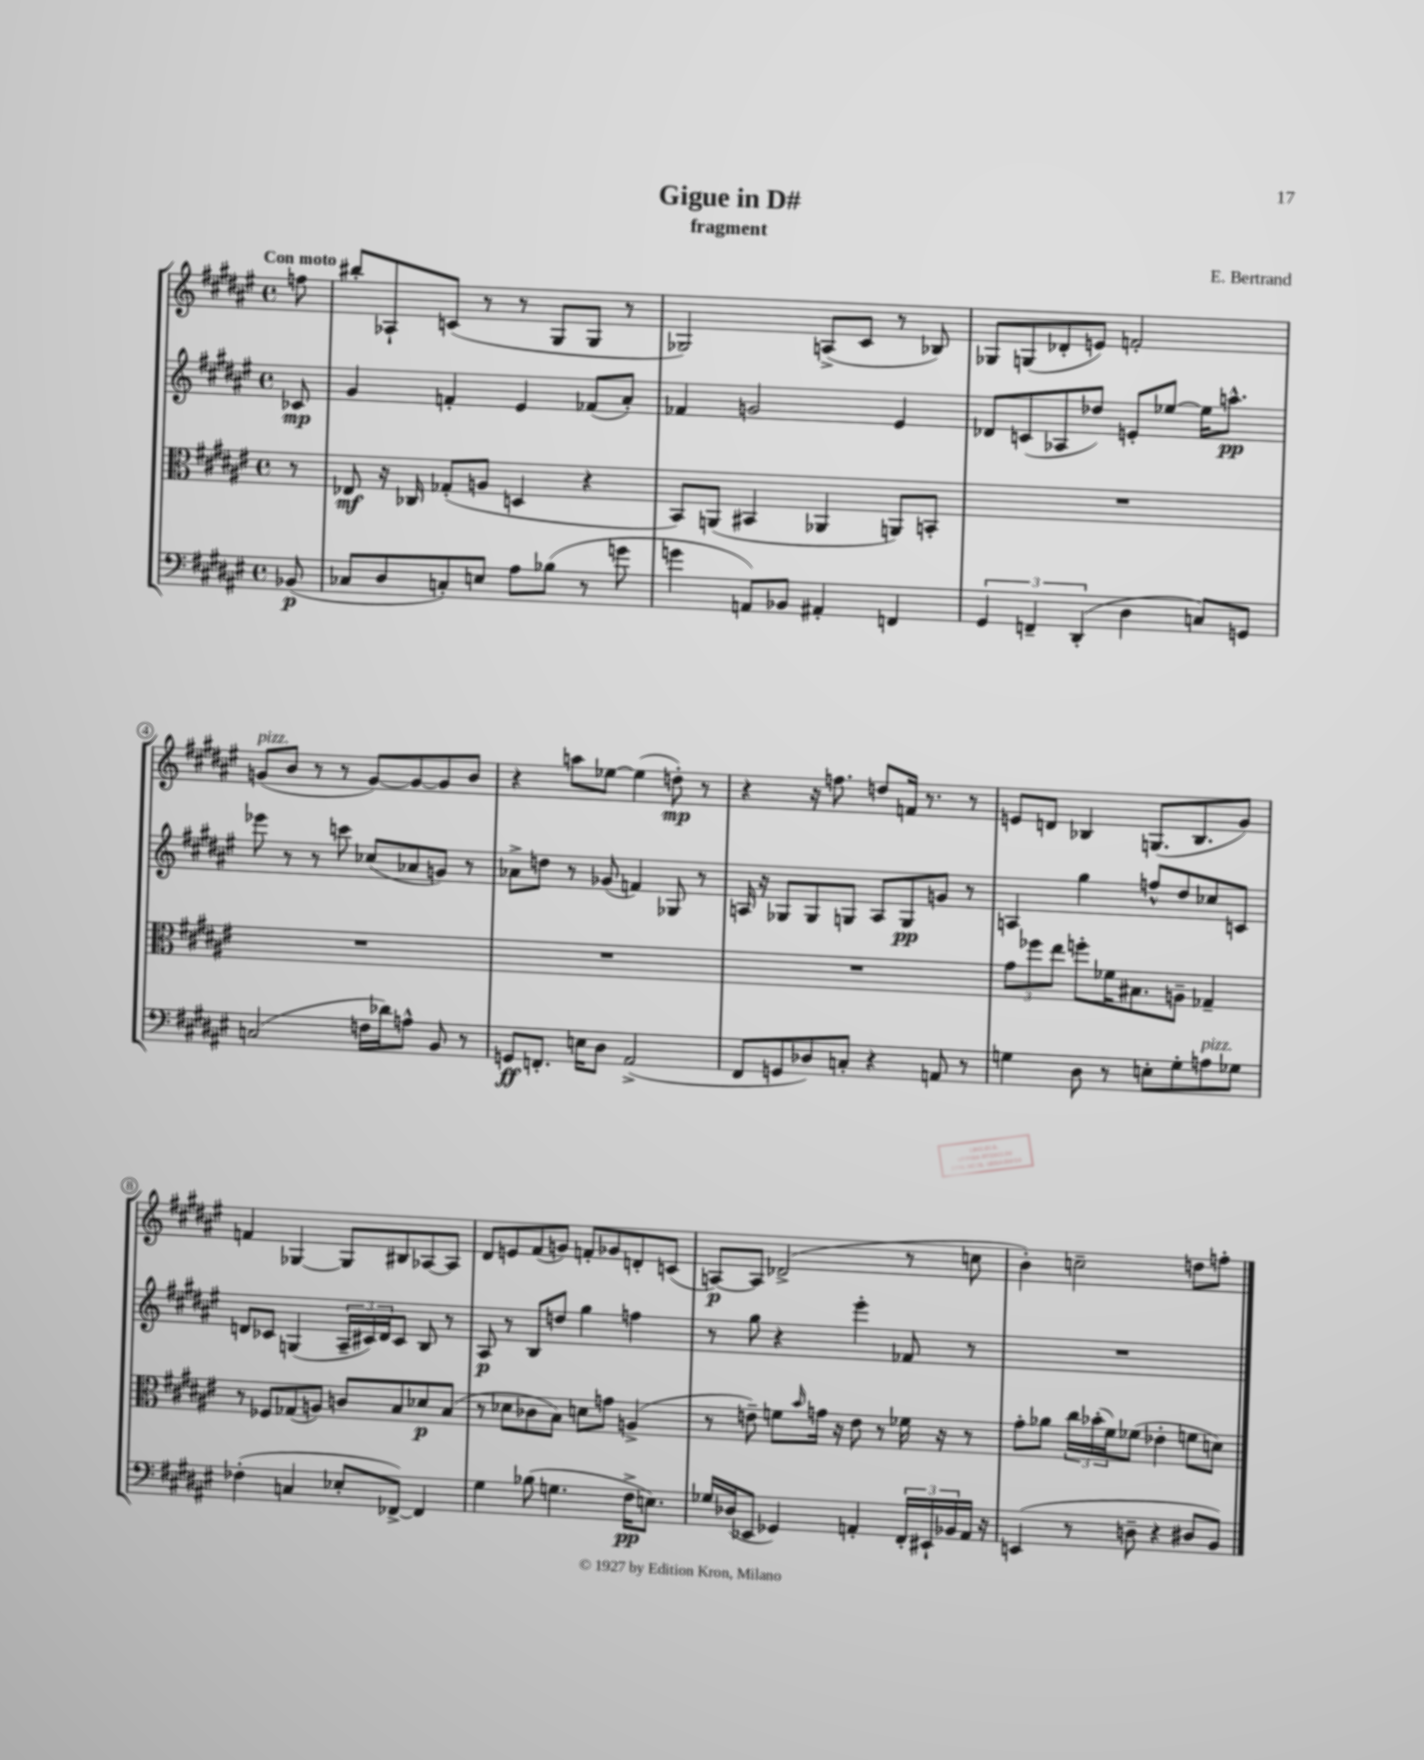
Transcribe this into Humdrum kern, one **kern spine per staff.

**kern	**dynam	**kern	**dynam	**kern	**dynam	**kern	**dynam
*part4	*part4	*part3	*part3	*part2	*part2	*part1	*part1
*staff4	*staff4	*staff3	*staff3	*staff2	*staff2	*staff1	*staff1
*clefF4	*	*clefC3	*	*clefG2	*	*clefG2	*
*k[f#c#g#d#a#e#]	*	*k[f#c#g#d#a#e#]	*	*k[f#c#g#d#a#e#]	*	*k[f#c#g#d#a#e#]	*
*M4/4	*	*M4/4	*	*M4/4	*	*M4/4	*
*met(c)	*	*met(c)	*	*met(c)	*	*met(c)	*
=	=	=	=	=	=	=	=
!	!	!	!	!	!	!LO:TX:a:B:t=Con moto	!
(8BB-X/	p	8r	.	8c-X/	mp	8ffn\	.
=1	=1	=1	=1	=1	=1	=1	=1
8C-X/L	.	8E-X/	mf	4g#/	.	8bb#X'/L	.
8D#/	.	16r	.	.	.	8A-X`/	.
.	.	16C-X/	.	.	.	.	.
8Cn'/)	.	(8G-X'/L	.	4fn'/	.	(8cn/J	.
8En/J	.	8An/J	.	.	.	8r	.
8A#\L	.	4Dn/	.	4e#/	.	8r	.
(8B-X\J	.	.	.	.	.	8G#/L	.
8r	.	4r	.	(8f-X/L	.	8G#/J	.
8gn\	.	.	.	8a#'/J)	.	8r	.
=2	=2	=2	=2	=2	=2	=2	=2
4gn\	.	8BB/L)	.	4f-X/	.	2G-X/)	.
.	.	(8AAn/J	.	.	.	.	.
8AAn/L)	.	4BB#X/	.	2gn/	.	.	.
8BB-X/J	.	.	.	.	.	.	.
4AA#X'/	.	4AA-X/	.	.	.	(8An^/L	.
.	.	.	.	.	.	8c#/J	.
4FFn/	.	8AAn/L)	.	4e#/	.	8r	.
.	.	8BBn'/J	.	.	.	8B-X/)	.
=3	=3	=3	=3	=3	=3	=3	=3
6GG#/	.	1r	.	8d-X/L	.	8G-X/L	.
.	.	.	.	(8cn/	.	(8Gn/	.
6FFn~/	.	.	.	.	.	.	.
.	.	.	.	8A-X/	.	8d-X'/	.
(6DD#'/	.	.	.	.	.	.	.
.	.	.	.	8dd-X/J)	.	8en/J)	.
4D#\	.	.	.	8en'/L	.	2fn'/	.
.	.	.	.	[8ee-X/J	.	.	.
8Cn/L)	.	.	.	16ee-\KL]	.	.	.
.	.	.	.	8.aan^^\J	pp	.	.
8GGn/J	.	.	.	.	.	.	.
!!LO:LB:g=z
=4	=4	=4	=4	=4	=4	=4	=4
!	!	!	!	!	!	!LO:TX:a:i:t=pizz.	!
(2Cn/	.	1r	.	8eee-X\	.	(8gn/L	.
.	.	.	.	8r	.	8b/J	.
.	.	.	.	8r	.	8r	.
.	.	.	.	8cccn\	.	8r	.
16Fn\LL	.	.	.	(8cc-X/L	.	[8g/L)	.
16d-X\J)	.	.	.	.	.	.	.
8An^^\J	.	.	.	8a-X/	.	8g/_	.
8BB/	.	.	.	8gn/J)	.	8g/]	.
8r	.	.	.	8r	.	8b/J	.
=5	=5	=5	=5	=5	=5	=5	=5
8GGn/L	ff	1r	.	8a-X^\L	.	4r	.
8.FFn'/J	.	.	.	8ddn\J	.	.	.
.	.	.	.	8r	.	8aan\L	.
16En\KL	.	.	.	.	.	.	.
8D#\J	.	.	.	(8g-X/	.	[8ee-X\J	.
(2AA#^/	.	.	.	4fn/)	.	(4ee-\]	.
.	.	.	.	8G-X/	.	8ddn'\)	mp
.	.	.	.	8r	.	8r	.
=6	=6	=6	=6	=6	=6	=6	=6
8FF#/L	.	1r	.	16An/	.	4r	.
.	.	.	.	16r	.	.	.
8GGn/	.	.	.	8G-X/L	.	.	.
8D-X/)	.	.	.	8G-/	.	16r	.
.	.	.	.	.	.	8.ffn\	.
8Cn'/J	.	.	.	8Gn/J	.	.	.
4r	.	.	.	8A/L	.	8ddn/L	.
.	.	.	.	8G/	pp	16fn/Jk	.
.	.	.	.	.	.	8.r	.
8AAn/	.	.	.	8gn/J	.	.	.
8r	.	.	.	8r	.	8r	.
=7	=7	=7	=7	=7	=7	=7	=7
4Gn\	.	12g#\L	.	4An/	.	8en/L	.
.	.	12ff-X\	.	.	.	.	.
.	.	.	.	.	.	8dn/J	.
.	.	12ee#\J	.	.	.	.	.
8D#\	.	8ffn'\L	.	4gg#\	.	4B-X/	.
8r	.	16f-X\K	.	.	.	.	.
.	.	8.B#X\	.	.	.	.	.
8En'\L	.	.	.	8ffn^^/L	.	(8.Gn/L	.
8G'\	.	8An~\J	.	8dd#/	.	.	.
.	.	.	.	.	.	8.B-/	.
!LO:TX:a:i:t=pizz.	!	!	!	!	!	!	!
8An\	.	4G-X~/	.	8cc-X/	.	.	.
8G-X\J	.	.	.	8cn/J	.	8g#/J)	.
!!LO:LB:g=z
=8	=8	=8	=8	=8	=8	=8	=8
(4F-X'\	.	8r	.	8dn/L	.	4fn/	.
.	.	8F-X/L	.	8c-X/J	.	.	.
4Cn/	.	(8G-X/	.	(4Gn/	.	[4G-X/	.
.	.	8An/J)	.	.	.	.	.
8E-X'/L	.	8cn/L	.	24A#~/LL	.	8G-/L]	.
.	.	.	.	24c#X/)	.	.	.
.	.	.	.	24d/J	.	.	.
[8FF-X^/J)	.	8B/	.	8c#/J	.	8B#X/	.
4FF-/]	.	8d-X/	p	8B/	.	[8A-X/	.
.	.	(8B/J	.	8r	.	8A-/J]	.
=9	=9	=9	=9	=9	=9	=9	=9
4G#\	.	8r	.	8A#/	p	8d#/L	.
.	.	8d-X\L	.	8r	.	8en/	.
(8B-X\	.	8c-X\	.	8B/L	.	(8f#/	.
4.Gn\	.	8B\J)	.	8ddn/J	.	8gn/J)	.
.	.	8dn\L	.	4gg#\	.	8fn'/L	.
.	.	8gn\J	.	.	.	8g-X/	.
16F#^\KL	pp	(4An^/	.	4ffn\	.	8dn'/	.
8.En\J)	.	.	.	.	.	.	.
.	.	.	.	.	.	(8cn/J	.
=10	=10	=10	=10	=10	=10	=10	=10
16G-X/LL	.	8r	.	8r	.	[8An/L)	p
(16D-X/J	.	.	.	.	.	.	.
8EE-X/J	.	8en~\)	.	8gg#\	.	8A/J]	.
4GG-X/)	.	8fn\L	.	4r	.	(2d-X^/	.
.	.	16qqb/	.	.	.	.	.
.	.	16gn\Jk	.	.	.	.	.
.	.	16r	.	.	.	.	.
4AAn'/	.	8e\	.	4eee#'\	.	.	.
.	.	8r	.	.	.	.	.
24FF#'/LL	.	16f-X\	.	8f-X/	.	8r	.
24EE#X`/	.	.	.	.	.	.	.
.	.	16r	.	.	.	.	.
24BB-X/	.	.	.	.	.	.	.
16AA/JJ	.	8r	.	8r	.	8ccn\	.
16r	.	.	.	.	.	.	.
=11	=11	=11	=11	=11	=11	=11	=11
(4EEn/	.	8g#'\L	.	1r	.	4b'\)	.
.	.	8a-X\J	.	.	.	.	.
8r	.	24cc#\LL	.	.	.	2ccn~\	.
.	.	(24b-X'\	.	.	.	.	.
.	.	24f#\J)	.	.	.	.	.
8Dn~\	.	(8f-X\J	.	.	.	.	.
4r	.	4e-X'\	.	.	.	.	.
8D#X/L	.	8fn\L	.	.	.	8ddn\L	.
8BB/J)	.	8dn\J)	.	.	.	8ffn'\J	.
==	==	==	==	==	==	==	==
*-	*-	*-	*-	*-	*-	*-	*-
